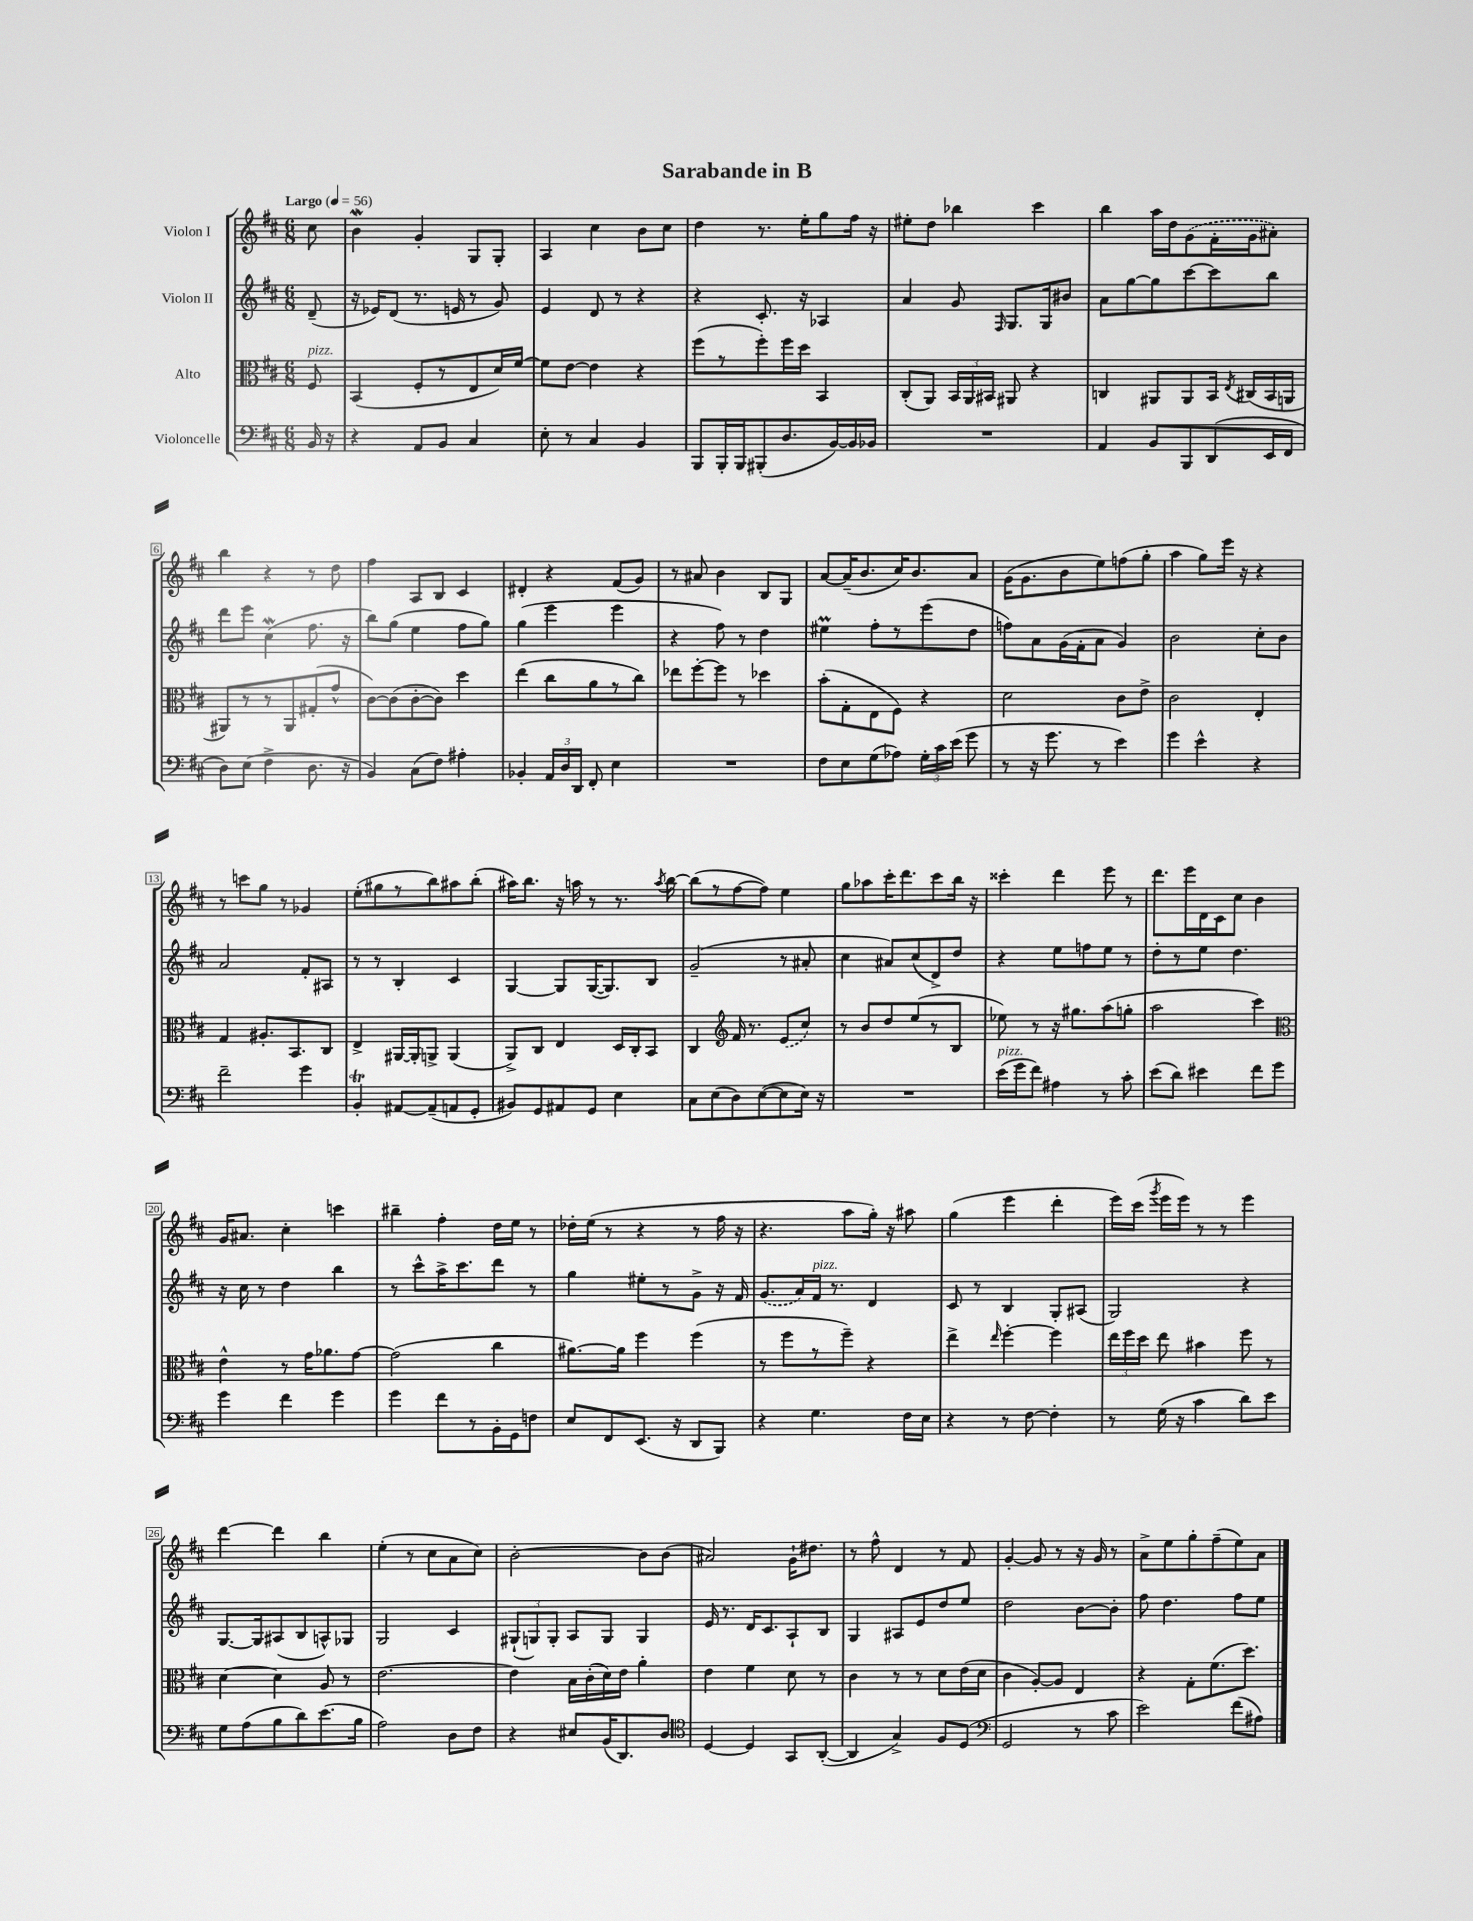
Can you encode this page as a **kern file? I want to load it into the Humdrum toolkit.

**kern	**kern	**kern	**kern
*part4	*part3	*part2	*part1
*staff4	*staff3	*staff2	*staff1
*I"Violoncelle	*I"Alto	*I"Violon II	*I"Violon I
*clefF4	*clefC3	*clefG2	*clefG2
*k[f#c#]	*k[f#c#]	*k[f#c#]	*k[f#c#]
*M6/8	*M6/8	*M6/8	*M6/8
*MM56	*MM56	*MM56	*MM56
=	=	=	=
!	!	!	!LO:TX:a:B:t=Largo
!	!LO:TX:a:i:t=pizz.	!	!
16BB/	8F#/	(8d~/	8cc#\
16r	.	.	.
=1	=1	=1	=1
4r	(4BB/	16r	4bW\
.	.	16e-X/KL)	.
.	.	(8d/J	.
8AA/L	8F#'/L	8.r	4g'/
8BB/J	8r	.	.
.	.	16en/	.
4C#/	8E/	8r	8G/L
.	16d/L)	8g/)	8G'/J
.	[16f#/JJ	.	.
=2	=2	=2	=2
8E'\	8f#\L]	4e/	4A/
8r	[8e\J	.	.
4C#/	4e\]	8d/	4cc#\
.	.	8r	.
4BB/	4r	4r	8b\L
.	.	.	8cc#\J
=3	=3	=3	=3
8BBB/L	(8ff#\L	4r	4dd\
16BBB'/L	8r	.	.
16BBB/J	.	.	.
(8BBB#X'/	8ff#'\)	8.c#'/	8.r
8.D/	16ff#\L	.	.
.	16dd\JJ	16r	16ee'\KL
.	4BB/	4A-X/	8gg\
[16BB/L)	.	.	.
16BB/]	.	.	16ff#\Jk
16BB-X/JJ	.	.	16r
=4	=4	=4	=4
2.r	(8C#'/L	4a/	8ee#X'\L
.	8AA/J)	.	8dd\J
.	24BB/LL	8g/	4bb-X\
.	24AA/	.	.
.	24BB#X/JJ	.	.
.	.	16qqF#/	.
.	8AA#X/	8.G/L	.
.	4r	.	4ccc#\
.	.	16G/k	.
.	.	8b#X/J	.
=5	=5	=5	=5
4AA/	4Cn/	8a\L	4bb\
.	.	[8gg\	.
8BB/L	8AA#X/L	8gg\]	16aa\LL
.	.	.	16dd\J
8BBB/	8AA#/	[8ccc#\	(8g\
(8DD/	16BB/Jk	8ccc#\]	16f#'\L
.	8qE/	.	.
.	(16C#X/LL	.	16g\J
16EE/L	16BB/	8bb\J	8a#X'\J)
16FF#/JJ	16AAn/JJ	.	.
!!LO:LB:g=z
=6	=6	=6	=6
8D\L)	8AA#X/L)	8ddd\L	4bb\
(8E\J	8r	8eee\J	.
4F#^\	8r	(4cc#W\	4r
.	8AA#/	.	.
8.D\	(8G#X'/	8.ff#\	8r
.	8g^^/J	.	8dd\
16r	.	16r	.
=7	=7	=7	=7
4BB/)	[8c#\L)	8bb\L)	4ff#\
.	(8c#\]	(8gg\J	.
(8C#\L	[8c#'\	4ee\	8A/L
8F#\J)	8c#\J])	.	8B/J
4A#X'\	4dd\	8ff#\L	4c#/
.	.	8gg\J)	.
=8	=8	=8	=8
4BB-X'/	(4ee\	(4gg\	4d#X'/
24AA/LL	8cc#\L	4eee\	4r
24D/	.	.	.
24DD/JJ	.	.	.
8FF#'/	8a\	.	.
4E\	8r	4eee\	(8f#/L
.	8cc#\J)	.	8g/J)
=9	=9	=9	=9
2.r	8ee-X\L	4r	8r
.	[8ff#'\	.	8a#X/
.	8ff#\J]	8ff#\)	4b\
.	8r	8r	.
.	4dd-X\	4dd\	8B/L
.	.	.	8G/J
=10	=10	=10	=10
8F#\L	(8b'\L	4ee#Xm\	[8a/L
8E\	8G'\	.	(16a~/K]
.	.	.	8.b/
(8G\	8E\	8ff#'\L	.
8A-X\J)	8F#\J)	8r	16cc#/K)
.	.	.	8.b/
24G'\LL	4r	(8eee\	.
24c#\	.	.	.
(24e\JJ	.	.	.
8g\	.	8dd\J	8a/J
=11	=11	=11	=11
8r	2d\	8ffn\L)	(16g\KL
.	.	.	8.g\
16r	.	8a\	.
8.g\	.	.	.
.	.	(16g\L	8b\
.	.	16f#'\J	.
8r	.	8a\J	8ee\)
4e\)	8c#\L	4g/)	(8ffn\
.	8e^\J	.	8gg'\J
=12	=12	=12	=12
4g\	2c#\	2b\	4aa\
4e^^\	.	.	8gg\L)
.	.	.	16eee\Jk
.	.	.	16r
4r	4E'/	8cc#'\L	4r
.	.	8b\J	.
!!LO:LB:g=z
=13	=13	=13	=13
2f#~\	4G/	2a/	8r
.	.	.	8cccn\L
.	8.A#X'/L	.	8gg\J
.	.	.	8r
.	8.BB/	.	.
4g\	.	8f#'/L	4g-X/
.	8C#/J	8A#X/J	.
=14	=14	=14	=14
4BBT'/	4E^/	8r	(8ee'\L
.	.	8r	8gg#X\
[8AA#X/L	[16AA#X/LL	4B'/	8r
.	16AA#'/J]	.	.
(8AA#~/]	8AAn^/J	.	8bb\)
8AAn/	(4AA/	4c#/	8aa#X\
8GG'/J	.	.	(8bb'\J
=15	=15	=15	=15
8BB#X/L)	8AA^/L)	[4G/	16aa#X\KL)
.	.	.	8.bb\J
8GG/	8C#/J	.	.
8AA#X/	4E/	8G/L]	16r
.	.	.	16aan\
8GG/J	.	([16G/K	8r
.	.	8.G/])	.
4E\	16D/LL	.	8.r
.	16C#'/J	.	.
.	8BB/J	8B/J	.
.	.	.	8qaa/
.	.	.	[16bb\
=16	=16	=16	=16
8C#\L	4C#/	(2g~/	(8bb\L]
(8E\	.	.	8r
*	*clefG2	*	*
8D\)	16f#/	.	[8ff#\
.	8.r	.	.
([8E\	.	.	8ff#\J])
8E\]	(8e/L	8r	4ee\
16E\Jk)	8cc#/J)	8a#X'/	.
16r	.	.	.
=17	=17	=17	=17
2.r	8r	4cc#\	8gg\L
.	8b/L	.	8aa-X\
.	8dd/	8a#X/L)	16ccc#'\K
.	.	.	8.ddd\
.	(8ee/	(8cc#/	.
.	8r	8d^/)	8ccc#\
.	8B/J	8dd/J	16bb\Jk
.	.	.	16r
=18	=18	=18	=18
!LO:TX:a:i:t=pizz.	!	!	!
(16e\LL	8ee-X\)	4r	4ccc##X'\
16g\J	.	.	.
8f#\J)	8r	.	.
4A#X\	16r	8ee\L	4ddd\
.	8.gg#X\L	.	.
.	.	8ffn\	.
8r	(8aa\	8ee\J	8eee\
8c#'\	8ggn'\J	8r	8r
=19	=19	=19	=19
(8e\L	2aa\	8dd'\L	8.ddd\L
8d\J)	.	8r	.
.	.	.	16eee\L
4e#X\	.	8ee\J	16d\
.	.	.	16c#\J
.	.	4.dd\	8cc#\J
8f#\L	4ccc#\)	.	4b\
8g\J	.	.	.
!!LO:LB:g=z
=20	=20	=20	=20
*	*clefC3	*	*
4g\	4e^^\	16r	16g/KL
.	.	16cc#\	8.a#X/J
.	.	8r	.
4f#\	8r	4dd\	4cc#'\
.	16g\KL	.	.
.	8.a-X\	.	.
4g\	.	4bb\	4cccn\
.	[8g\J	.	.
=21	=21	=21	=21
4g\	(2g\]	8r	4bb#X~\
.	.	8ccc#^^\L	.
8f#\L	.	16aa^\K	4ff#'\
.	.	8.ccc#\	.
8r	.	.	.
16BB'\L	4cc#\	8ddd\J	16dd\LL
16GG\J	.	.	16ee\JJ
8Fn\J	.	8r	8r
=22	=22	=22	=22
8E/L	[8.a#X\L)	4gg\	16dd-X'\LL
.	.	.	(16ee\JJ
8FF#/	.	.	8r
.	16a#\Jk]	.	.
(8.EE/J	4ff#\	8ee#X'\L	4r
.	.	8r	.
16r	.	.	.
8DD/L	(4ff#\	8g^\J	8r
8BBB/J)	.	16r	16ff#\
.	.	16f#/	16r
=23	=23	=23	=23
4r	8r	(8.g/L	4.r
.	8ff#\L	.	.
.	.	16a/L)	.
!	!	!LO:TX:a:i:t=pizz.	!
4.G\	8r	16f#/JJ	.
.	.	8.r	.
.	8ff#~\J)	.	8aa\L
.	4r	4d/	16gg'\Jk)
.	.	.	16r
16F#\LL	.	.	8aa#X\
16E\JJ	.	.	.
=24	=24	=24	=24
4r	4ee^\	8c#/	(4gg\
.	.	8r	.
.	16qqee/	.	.
8r	[4ff#'\	4B/	4eee\
[8F#\	.	.	.
4F#'\]	4ff#\]	8G'/L	4ddd'\
.	.	(8A#X/J	.
=25	=25	=25	=25
8r	24ee\LL	2G/)	16eee\LL)
.	24ff#\	.	.
.	.	.	(16ccc#\JJ
.	24dd\JJ	.	.
.	.	.	8qggg/
(16G\	8ee\	.	16eee\LL
16r	.	.	16eee\JJ)
4c#\	4b#X\	.	8r
.	.	.	8r
8d\L)	8ff#\	4r	4eee\
8e\J	8r	.	.
!!LO:LB:g=z
=26	=26	=26	=26
8G\L	[4d\	[8.G/L	[4ddd\
(8A\	.	.	.
.	.	16G/k]	.
8B\	4d\]	(8A#X/	4ddd\]
8d\)	.	8B/	.
(8.e\	8A/	8An^^/)	4bb\
.	8r	8G-X/J	.
16B\Jk	.	.	.
=27	=27	=27	=27
2A\)	[2.e\	2G/	(4ee'\
.	.	.	8r
.	.	.	8cc#\L
8D\L	.	4c#/	8a\
8F#\J	.	.	8cc#\J)
=28	=28	=28	=28
4r	4e\]	(12G#X`/L	[2b'\
.	.	12Gn/)	.
.	.	12G'/J	.
8E#X/L	16B\LL	8A/L	.
.	(16c#'\	.	.
(16BB/K	16d\)	8G/J	.
8.DD/)	16e\JJ	.	.
.	4a'\	4G/	8b\L]
8D/J	.	.	(8b\J
=29	=29	=29	=29
*clefC4	*	*	*
[4D/	4e\	16e/	2a#X/)
.	.	8.r	.
4D/]	4f#\	16d/KL	.
.	.	8.c#/	.
8GG/L	8d\	8A`/	16g`\KL
.	.	.	8.dd#X\J
([8AA'/J	8r	8B/J	.
=30	=30	=30	=30
4AA/]	4c#\	4G/	8r
.	.	.	8ff#^^\
4G^/)	8r	8A#X/L	4d/
.	8r	8e/	.
8F#/L	8d\L	8dd/	8r
(8D/J	(16e\L	8ee/J	8f#/
.	16d\JJ	.	.
=31	=31	=31	=31
*clefF4	*	*	*
2GG/	4c#\	2dd\	[4g'/
.	[8A'/L)	.	8g/]
.	8A/J]	.	8r
8r	4E/	[8b\L	16r
.	.	.	16g/
8c#\	.	8b'\J]	8r
=32	=32	=32	=32
2e\)	4r	8ff#\	8a^\L
.	.	4.dd\	8ee\
.	8G'\L	.	8gg'\
.	(8.f#\	.	(8ff#~\
(8f#\L	.	8ff#\L	8ee\)
.	8.dd\J)	.	.
8A#X\J)	.	8ee\J	8a\J
==	==	==	==
*-	*-	*-	*-
